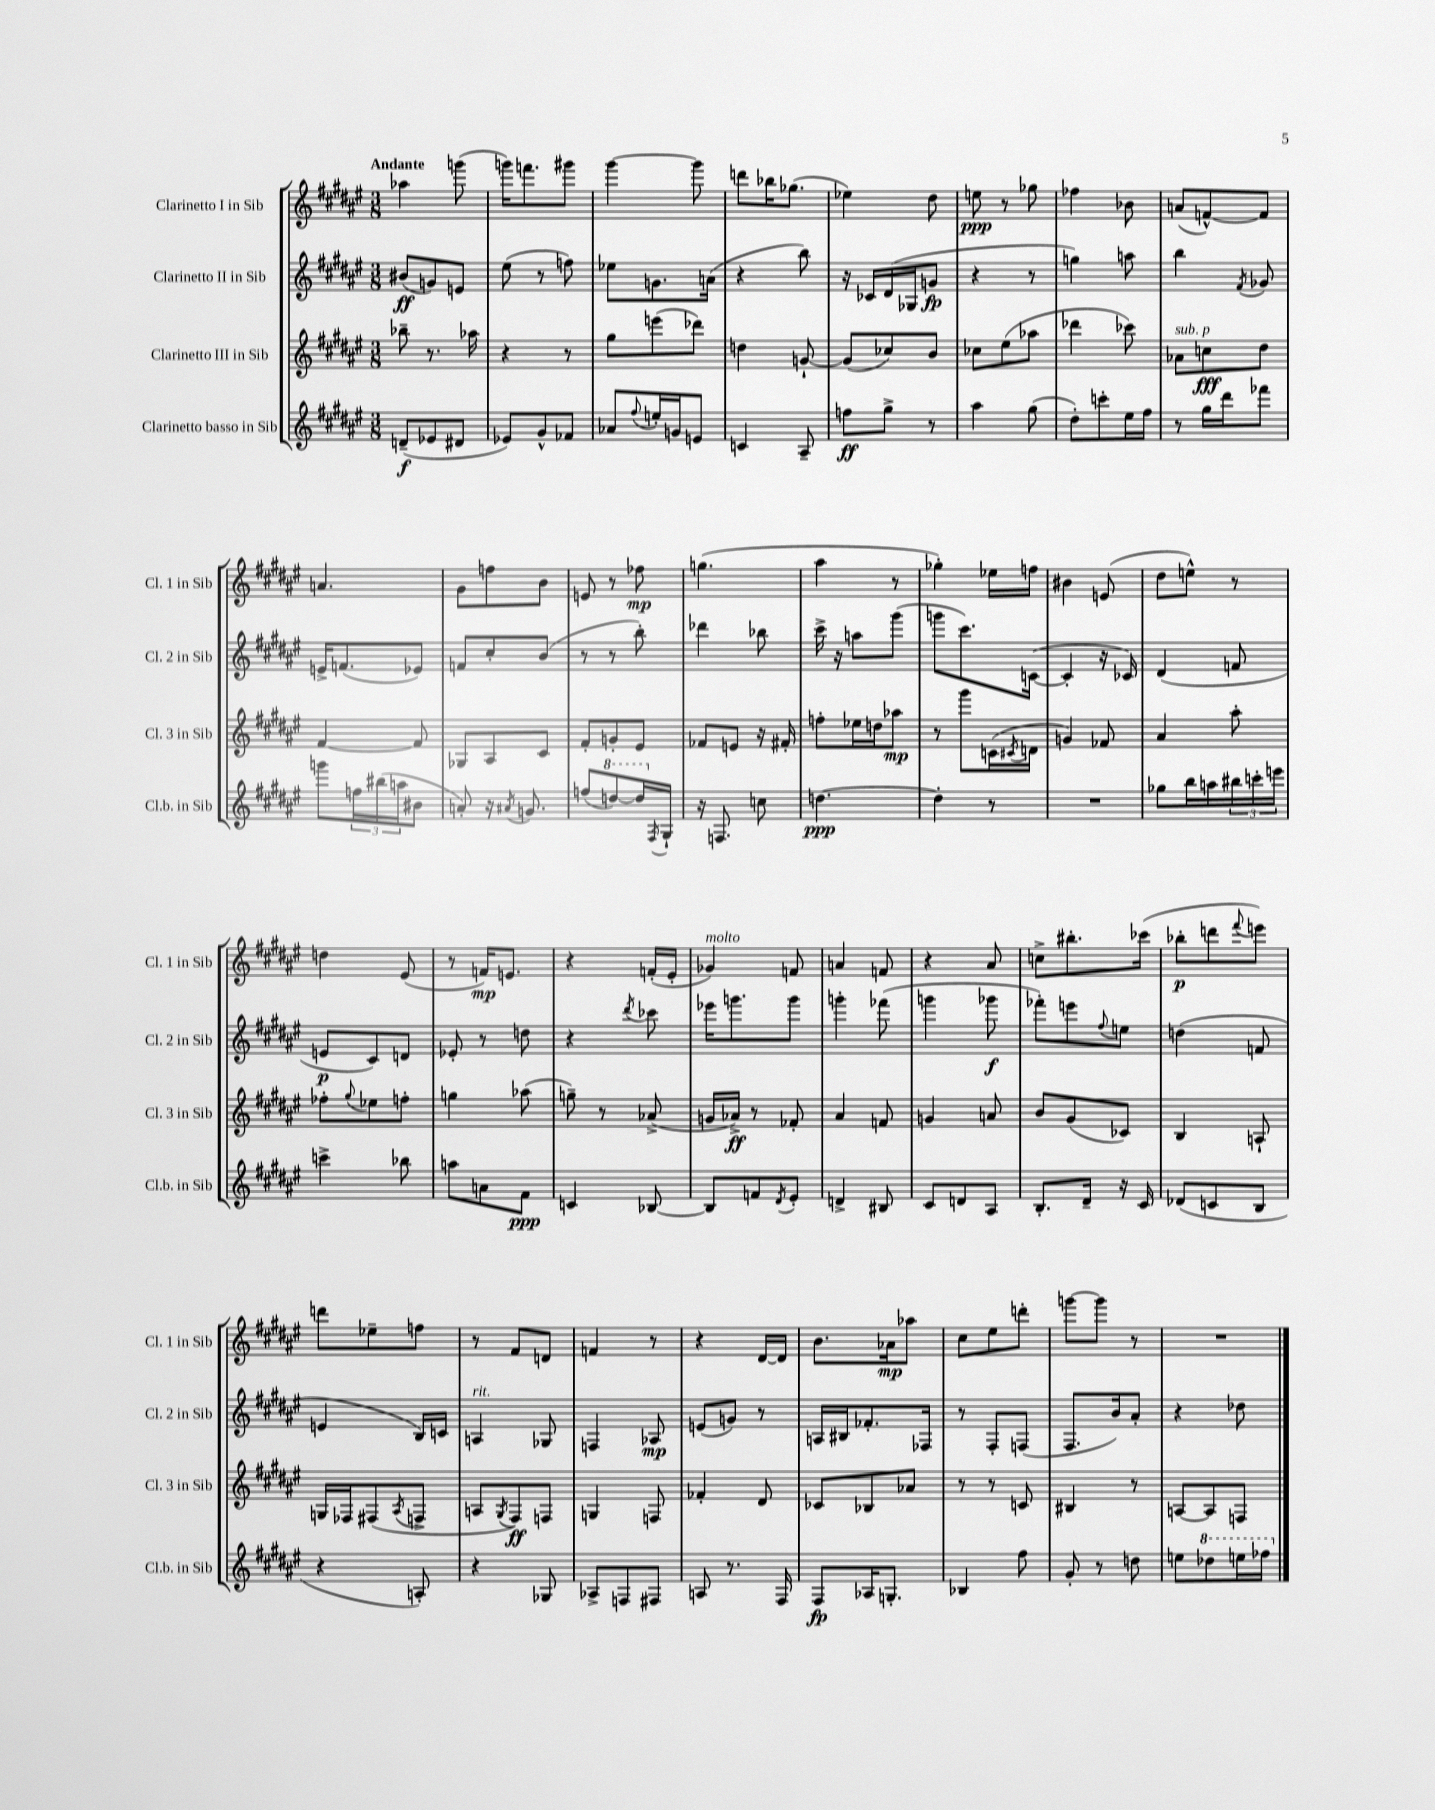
<<
\new StaffGroup <<
\new Staff = "s0" \with { instrumentName = "Clarinetto I in Sib" shortInstrumentName = "Cl. 1 in Sib" } {
    \clef treble \key fis \major \numericTimeSignature \time 3/8 \tempo "Andante"
    aes''4 g'''8( |
    g'''16) f'''8. gis'''8 |
    gis'''4~ gis'''8 |
    d'''8 bes''16 ges''8.( |
    ees''4) dis''8 |
    e''8\ppp r8 ges''8 |
    fes''4 bes'8 |
    a'8( f'8~-^) f'8 |
    a'4. |
    gis'8 f''8 b'8 |
    e'8 r8 fes''8\mp |
    g''4.( |
    ais''4 r8 |
    ges''4-.) ees''16 f''16 |
    bis'4 e'8( |
    dis''8 e''8-^) r8 |
    d''4 eis'8( |
    r8 f'16\mp) e'8. |
    r4 f'16-.( eis'16-. |
    ges'4^\markup { \italic "molto" }) f'8 |
    a'4 f'8 |
    r4 ais'8 |
    c''8-> bis''8.-. ces'''16( |
    bes''8-.\p d'''8 \appoggiatura { fis'''8 } e'''8) |
    d'''8 ees''8-- f''8 |
    r8 fis'8 d'8 |
    f'4 r8 |
    r4 dis'16~ dis'16 |
    b'8. aes'16\mp aes''8 |
    cis''8 eis''8 d'''8-. |
    g'''8~ g'''8 r8 |
    R4. \bar "|." |
}
\new Staff = "s1" \with { instrumentName = "Clarinetto II in Sib" shortInstrumentName = "Cl. 2 in Sib" } {
    \clef treble \key fis \major \numericTimeSignature \time 3/8
    bis'8\ff( g'8) e'8 |
    eis''8( r8 f''8) |
    ees''8 g'8. a'16( |
    r4 b''8) |
    r16 ces'16 dis'16( ges16 g'8\fp |
    r4 r8 |
    g''4) a''8 |
    b''4 \acciaccatura { fis'8 } ges'8 |
    e'16-> f'8.( ees'8) |
    f'8 cis''8-. b'8( |
    r8 r8 b''8-.) |
    des'''4 bes''8 |
    cis'''16-> r16 a''8 gis'''8( |
    g'''8 cis'''8.) c'16~( |
    c'4-. r16 ces'16) |
    dis'4( f'8 |
    e'8\p cis'8) d'8 |
    ees'8-. r8 d''8 |
    r4 \acciaccatura { dis'''8 } ces'''8 |
    ees'''16 g'''8. g'''8 |
    g'''4-. fes'''8( |
    g'''4 ges'''8\f |
    fes'''8-.) e'''8 \appoggiatura { fis''8 } e''8 |
    d''4( f'8 |
    e'4 b16) c'16 |
    a4^\markup { \italic "rit." } ges8 |
    f4 aes8\mp |
    e'8( g'8) r8 |
    a16 bis16 fes'8.-. fes16 |
    r8 fis8-. f8( |
    fis8. b'16) ais'8-. |
    r4 des''8 \bar "|." |
}
\new Staff = "s2" \with { instrumentName = "Clarinetto III in Sib" shortInstrumentName = "Cl. 3 in Sib" } {
    \clef treble \key fis \major \numericTimeSignature \time 3/8
    bes''8-- r8. aes''16 |
    r4 r8 |
    gis''8 e'''8( des'''8) |
    d''4 g'8~-! |
    g'8( ces''8) b'8 |
    ces''8 eis''8( aes''8 |
    des'''4 ces'''8) |
    aes'8^\markup { \italic "sub. p" } c''8\fff dis''8 |
    fis'4~ fis'8 |
    ges8 ais8 cis'8 |
    fis'8-. g'8-. eis'8 |
    fes'8 e'8 r16 fis'16-. |
    f''8-. ees''16 d''16 aes''8\mp |
    r8 gis'''8 c'16( \acciaccatura { cis'8 } d'16 |
    g'4) fes'8 |
    ais'4 ais''8-. |
    fes''8-. \appoggiatura { gis''8 } ees''8 f''8-. |
    g''4 aes''8( |
    g''8--) r8 aes'8->( |
    g'16 aes'16->\ff) r8 fes'8-. |
    ais'4 f'8 |
    g'4 a'8 |
    b'8 gis'8( ces'8) |
    b4 a8-! |
    g16 fes16 fis8( \acciaccatura { ais8 } f8-> |
    a8 \acciaccatura { gis8 } fis8\ff) f8 |
    g4 f8 |
    fes'4-. dis'8 |
    ces'8 bes8 aes'8 |
    r8 r8 c'8 |
    bis4 r8 |
    a8~ a8 f8 \bar "|." |
}
\new Staff = "s3" \with { instrumentName = "Clarinetto basso in Sib" shortInstrumentName = "Cl.b. in Sib" } {
    \clef treble \key fis \major \numericTimeSignature \time 3/8
    d'8--\f( ees'8 dis'8 |
    ees'8) gis'8-^ fes'8 |
    aes'8 \appoggiatura { fis''8 } e''16-. g'16 e'8 |
    c'4 ais8-- |
    f''8\ff gis''8-> r8 |
    ais''4 gis''8( |
    dis''8-.) c'''8-. eis''16 fis''16 |
    r8 gis''16 dis'''16 fes'''8 |
    g'''8 \tuplet 3/2 { f''16 bis''16( a''16 } bis'8 |
    a'8-.) r16 \acciaccatura { ais'8 } g'8. |
    f''8( \ottava #1 d'''8~) d'''16 \ottava #0 \acciaccatura { fis8 } gis16-! |
    r16 f8. c''8 |
    d''4.~\ppp |
    d''4-. r8 |
    R4. |
    ges''8 b''16 a''16 \tuplet 3/2 { bis''16 c'''16-. e'''16 } |
    c'''4-> bes''8 |
    a''8 a'8 fis'8\ppp |
    c'4 bes8~ |
    bes8 f'8 \acciaccatura { dis'8 } eis'8-. |
    d'4-> bis8 |
    cis'8 d'8 ais8 |
    b8.-. dis'16-- r16 cis'16 |
    des'8( c'8 b8 |
    r4 a8-.) |
    r4 ges8 |
    aes8-> f8 fis8 |
    a8 r8. fis16 |
    fis8\fp aes16 g8.-. |
    bes4 fis''8 |
    gis'8-. r8 d''8 |
    e''8 \ottava #1 des'''8 e'''16 fes'''16 \ottava #0 \bar "|." |
}
>>
>>
\layout { \context { \Score \remove "Bar_number_engraver" } }
